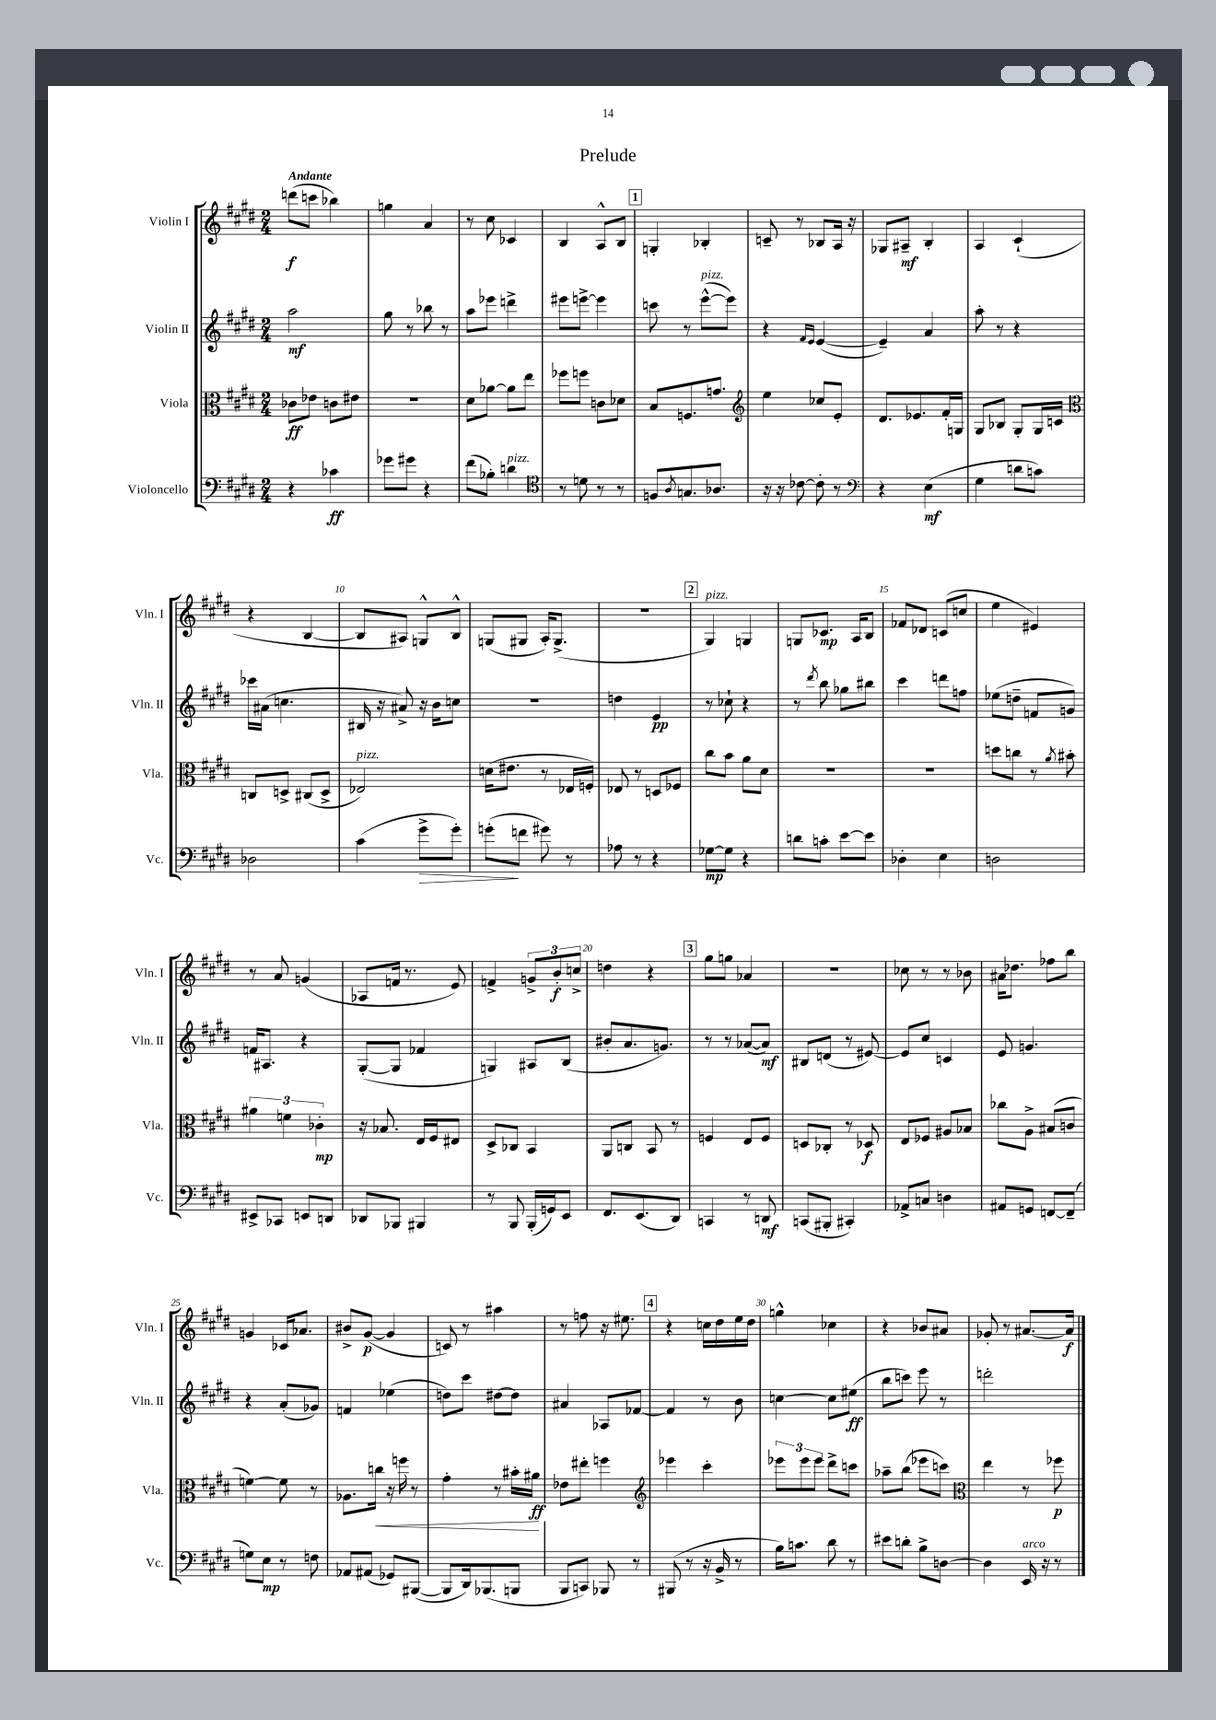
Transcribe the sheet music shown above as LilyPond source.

\header { title = "Prelude" }
<<
\new StaffGroup <<
\new Staff = "s0" \with { instrumentName = "Violin I" shortInstrumentName = "Vln. I" } {
    \clef treble \key e \major \numericTimeSignature \time 2/4 \tempo "Andante"
    d'''8\f( c'''8 bes''4) |
    g''4 a'4 |
    r8 cis''8 ces'4 |
    b4 a8-^ b8 |
    \mark \markup { \box "1" } g4-. bes4-. |
    c'8-- r8 bes8 a16 r16 |
    ges8 ais8--\mf b4-. |
    a4 cis'4-!( |
    r4 b4~ |
    b8 ais8) g8-^ b8-^ |
    g8( gis8 a16-.) gis8.->( |
    R2 |
    \mark \markup { \box "2" } gis4^\markup { \italic "pizz." }) g4 |
    g8 ces'8.\mp a16 b8 |
    fes'8 des'8 c'8( c''8 |
    e''4 eis'4) |
    r8 a'8 g'4( |
    aes8 f'16 r8. e'8) |
    f'4-> \tuplet 3/2 { g'8-> b'8-.\f c''8-> } |
    d''4 r4 |
    \mark \markup { \box "3" } gis''8 g''8 aes'4 |
    r2 |
    ces''8 r8 r8 bes'8 |
    ais'16 des''8. fes''8 b''8 |
    g'4 ces'16 aes'8. |
    bis'8-> gis'8~\p( gis'4 |
    c'8) r8 ais''4 |
    r8 f''8 r16 eis''8. |
    \mark \markup { \box "4" } r4 c''16 dis''16 e''16 dis''16 |
    g''4-^ ces''4 |
    r4 bes'8 ais'8 |
    ges'8-. r8 ais'8.~ ais'16\f \bar "|." |
}
\new Staff = "s1" \with { instrumentName = "Violin II" shortInstrumentName = "Vln. II" } {
    \clef treble \key e \major \numericTimeSignature \time 2/4
    a''2\mf |
    gis''8 r8 bes''8 r8 |
    a''8 ees'''8 d'''4-> |
    eis'''8 e'''8~-> e'''4 |
    \mark \markup { \box "1" } c'''8 r8 e'''8~-^^\markup { \italic "pizz." }( e'''8) |
    r4 \grace { fis'16 e'16 } e'4~( |
    e'4--) a'4 |
    a''8-. r8 r4 |
    ces'''16 ais'16( c''4. |
    bis16 r16 ais'8->) r16 b'16 c''8 |
    R2 |
    d''4 e'4\pp |
    \mark \markup { \box "2" } r8 ces''8-! r4 |
    r8 \acciaccatura { dis'''8 } b''8 ges''8 bis''8 |
    cis'''4 d'''8 f''8 |
    ees''8( d''8-- f'8 g'8) |
    f'16 ais8. r4 |
    gis8~-.( gis8 fes'4 |
    g4) ais8 b8( |
    bis'8-. a'8. g'8.) |
    \mark \markup { \box "3" } r8 r8 aes'8~( aes'8\mf) |
    bis8 d'8( r8 eis'8~) |
    eis'8 cis''8 c'4 |
    e'8 g'4. |
    r4 a'8-.( ges'8) |
    f'4 ees''4( |
    d''8) cis'''8 dis''8~ dis''8 |
    ais'4 aes8 fes'8~ |
    \mark \markup { \box "4" } fes'4 r8 b'8 |
    c''4~ c''8 eis''8\ff( |
    b''8 c'''8) e'''8 r8 |
    d'''2-. \bar "|." |
}
\new Staff = "s2" \with { instrumentName = "Viola" shortInstrumentName = "Vla." } {
    \clef alto \key e \major \numericTimeSignature \time 2/4
    ces'8\ff ees'8 c'8 eis'8 |
    r2 |
    dis'8 aes'8~ aes'8 e''8 |
    fes''8 f''8 c'8 des'8 |
    \mark \markup { \box "1" } b8 f8. g'8. |
    \clef treble e''4 ces''8 e'8-. |
    dis'8. ees'8. fis'16-. g16 |
    gis8 bes8 gis8-. gis16 c'16 |
    \clef alto c8 d8-> cis8( d8-> |
    ees2^\markup { \italic "pizz." }) |
    d'16( eis'8. r8 ees16 f16-.) |
    ees8 r8 d8 fes8 |
    \mark \markup { \box "2" } cis''8 b'8 a'8 dis'8 |
    R2 |
    R2 |
    d''8 c''8 r8 \acciaccatura { a'8 } bis'8-. |
    \tuplet 3/2 { ais'4 f'4 ces'4-.\mp } |
    r16 bes8. e16 fis16 eis8 |
    dis8-> ces8 b,4 |
    a,8 c8 b,8 r8 |
    \mark \markup { \box "3" } f4 e8 f8 |
    d8 ces8-. r8 des8\f |
    e8 fes8 ais8 bes8 |
    ces''8 a8-> bis8( c'8 |
    f'4~) f'8 r8 |
    aes8. c''16\< r16 f''16 r8 |
    gis'4-. r8 bis'16-. ais'16\ff\! |
    ees'8 eis''8-. f''4 |
    \mark \markup { \box "4" } \clef treble ees'''4 cis'''4-. |
    \tuplet 3/2 { ees'''8 ees'''8 ees'''8 } dis'''8-> c'''8 |
    aes''8-- b''8( ees'''8 c'''8) |
    \clef alto e''4 r8 fes''8\p \bar "|." |
}
\new Staff = "s3" \with { instrumentName = "Violoncello" shortInstrumentName = "Vc." } {
    \clef bass \key e \major \numericTimeSignature \time 2/4
    r4 ces'4\ff |
    ges'8 gis'8 r4 |
    fis'8( bes8-.) d'4^\markup { \italic "pizz." } |
    \clef tenor r8 d'8 r8 r8 |
    \mark \markup { \box "1" } f8 \acciaccatura { a8 } g8. aes8. |
    r16 r16 ces'8~ ces'8-. r8 |
    \clef bass r4 e4\mf( |
    gis4 d'8 c'8) |
    des2 |
    cis'4( gis'8->\> gis'8-.) |
    g'8-.\!( f'8 gis'8) r8 |
    aes8 r8 r4 |
    \mark \markup { \box "2" } ges8~\mp ges8 r4 |
    d'8 c'8-. e'8~ e'8 |
    des4-. e4 |
    d2 |
    eis,8-> ces,8 e,8 d,8 |
    des,8 bes,,8 bis,,4 |
    r8 b,,8 b,,16-.( g,16) e,8 |
    fis,8. e,8.( dis,8) |
    \mark \markup { \box "3" } c,4 r8 d,8\mf |
    c,8( bis,,8-. cis,4-.) |
    aes,8-> c8 d4 |
    ais,8 g,8 f,8~ f,8--( |
    g8) e8\mp r8 f8 |
    aes,8 ais,8( ges,8) bis,,8~( |
    bis,,8 dis,16) bes,,8.( b,,8 |
    b,,8 c,8) bes,,8 r8 |
    \mark \markup { \box "4" } bis,,8( r8 r16 b,16-> r8 |
    b16) c'8. dis'8 r8 |
    eis'8 d'8-. b8-> d8~ |
    d4 e,16^\markup { \italic "arco" } r16 r8 \bar "|." |
}
>>
>>
\layout { \context { \Score \override BarNumber.break-visibility = ##(#f #t #t) barNumberVisibility = #(every-nth-bar-number-visible 5) } }
